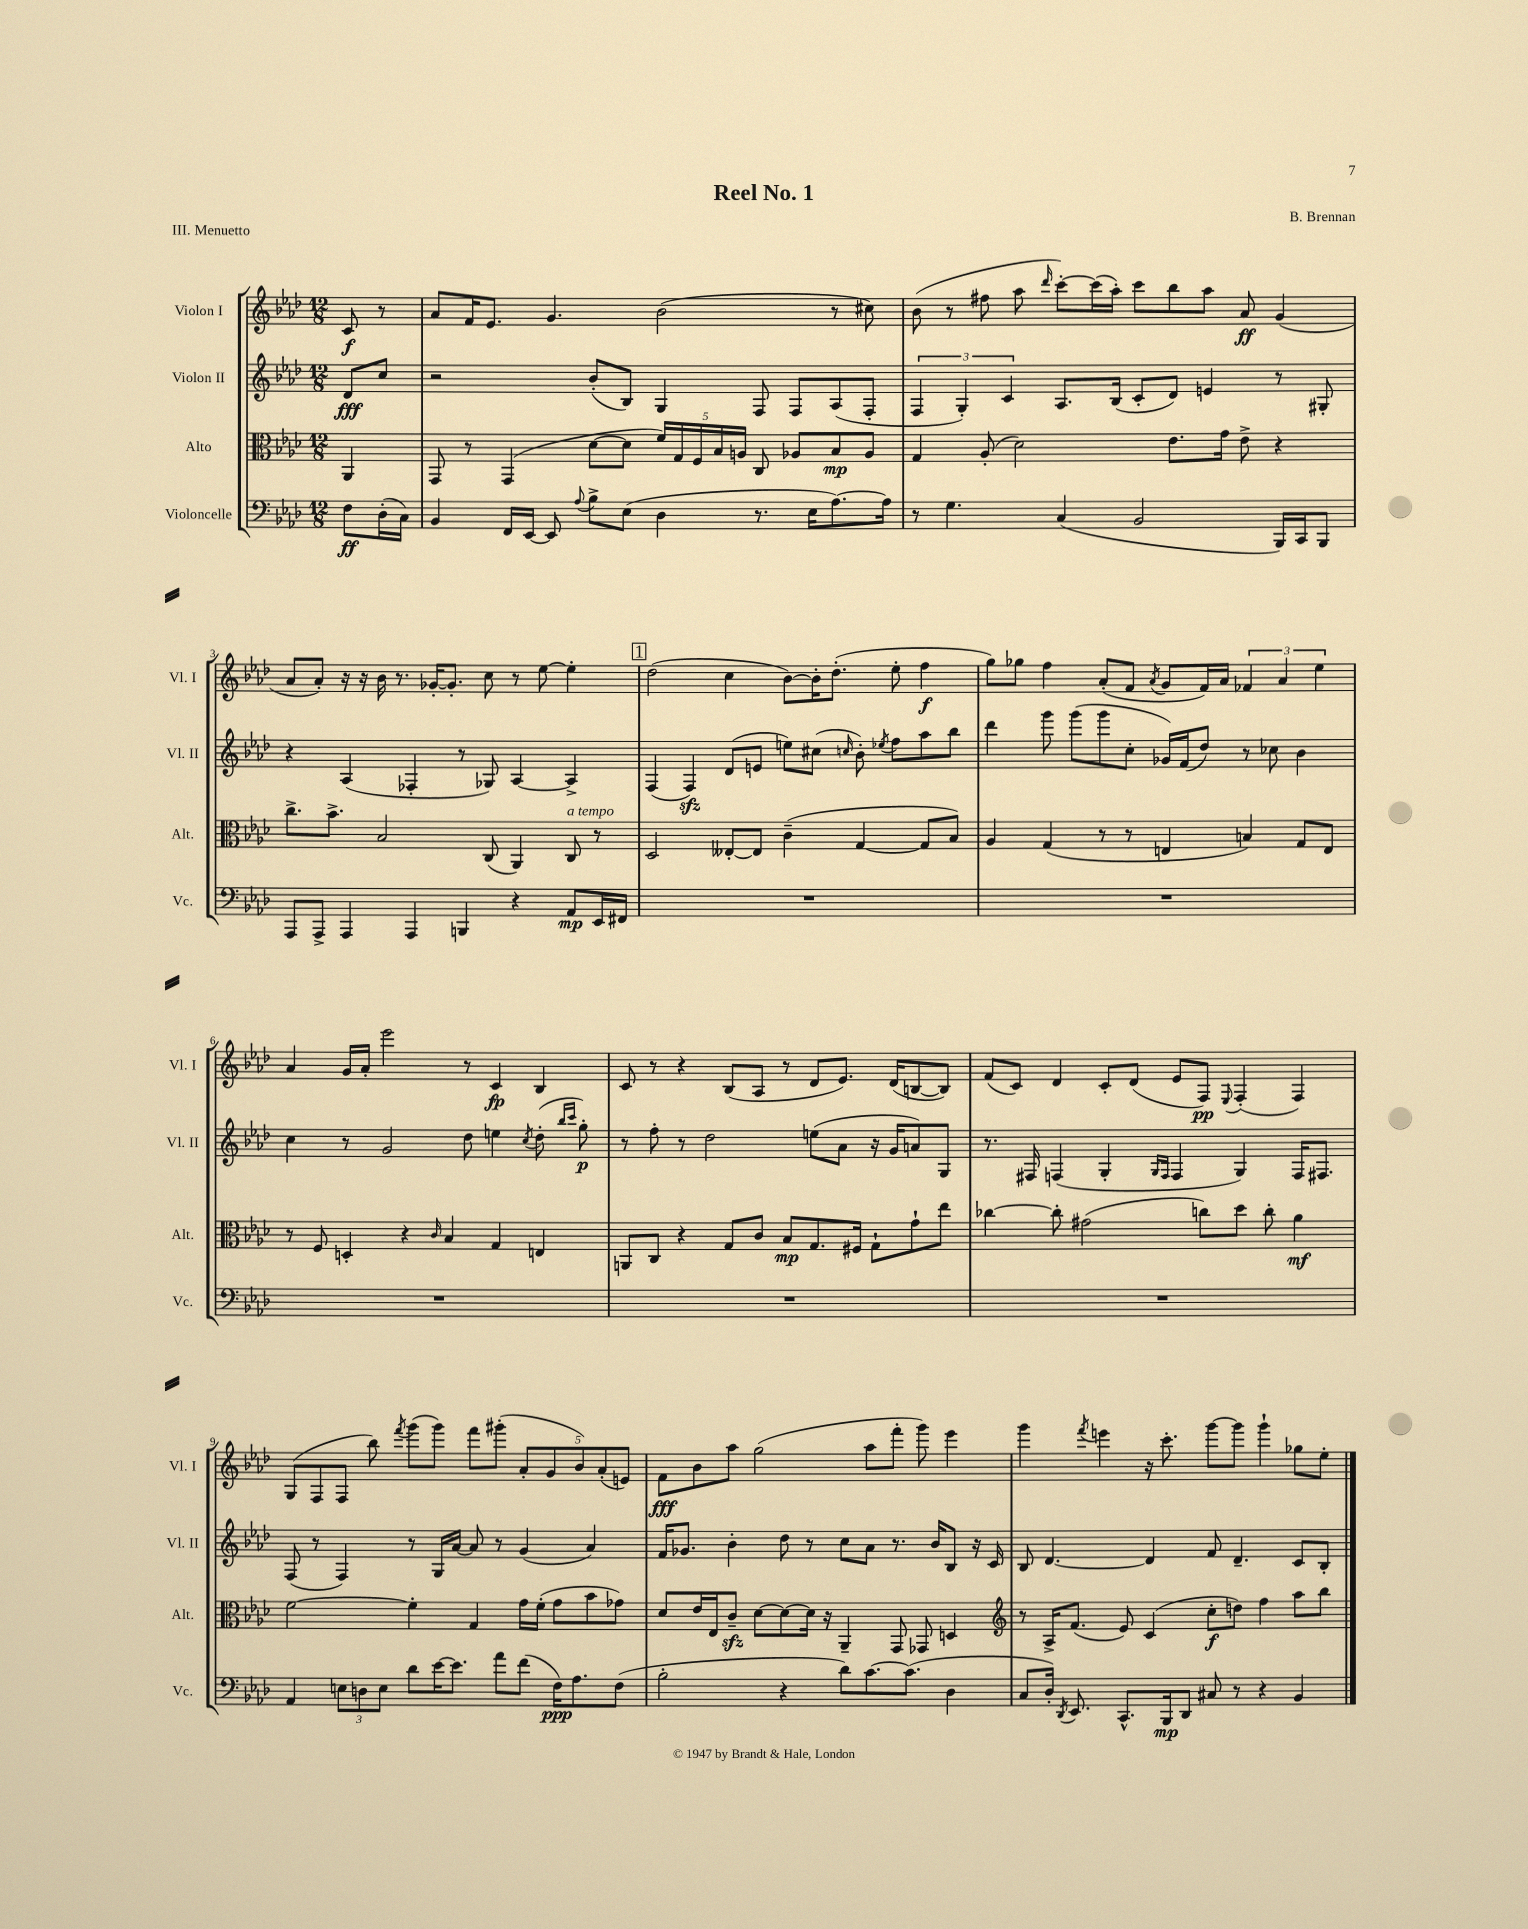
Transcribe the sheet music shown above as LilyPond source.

\header { title = "Reel No. 1" composer = "B. Brennan" piece = "III. Menuetto" }
<<
\new StaffGroup <<
\new Staff = "s0" \with { instrumentName = "Violon I" shortInstrumentName = "Vl. I" } {
    \clef treble \key aes \major \numericTimeSignature \time 12/8 \partial 4
    \autoBeamOff c'8\f r8 |
    aes'8[ f'16 ees'8.] g'4. bes'2( r8 cis''8) |
    bes'8( r8 fis''8 aes''8 \grace { des'''16 } c'''8[~-.) c'''16( aes''16]-.) c'''8[ bes''8 aes''8] aes'8\ff g'4( |
    aes'8[ aes'8]-.) r16 r16 bes'16 r8. ges'16[~-. ges'8.]-. c''8 r8 ees''8~ ees''4-. |
    \mark \markup { \box "1" } des''2( c''4 bes'8[~) bes'16-. des''8.]-.( ees''8-. f''4\f |
    g''8[) ges''8] f''4 aes'8[-.( f'8] \acciaccatura { aes'8 } g'8[ f'16) aes'16] \tuplet 3/2 { fes'4 aes'4 ees''4 } |
    aes'4 g'16[ aes'16]-. ees'''2 r8 c'4\fp bes4 |
    c'8 r8 r4 bes8[( aes8] r8 des'8[ ees'8.]) des'16[( b8~ b8]) |
    f'8[( c'8]) des'4 c'8[-. des'8]( ees'8[ f8]\pp) \appoggiatura { ees8 } f4-.( f4) |
    g8[( f8 f8] bes''8) \acciaccatura { f'''8 } g'''8[( g'''8]) f'''8[ gis'''8]-.( \tuplet 5/4 { aes'8[-. g'8 bes'8) aes'8-.( e'8]) } |
    f'8[\fff bes'8 aes''8] g''2( aes''8[ f'''8]-. g'''8) ees'''4 |
    g'''4 \acciaccatura { f'''8 } e'''4 r16 c'''8.-. g'''8[~ g'''8] g'''4-! ges''8[ ees''8]-. \bar "|." |
}
\new Staff = "s1" \with { instrumentName = "Violon II" shortInstrumentName = "Vl. II" } {
    \clef treble \key aes \major \numericTimeSignature \time 12/8 \partial 4
    \autoBeamOff des'8[\fff c''8] |
    r2 bes'8[-.( bes8]) g4 f8 f8[ aes8( f8]-. |
    \tuplet 3/2 { f4 g4-.) c'4 } aes8.[ bes16]( c'8[-. des'8]) e'4 r8 gis8-. |
    r4 aes4( fes4-. r8 ges8) aes4~ aes4-> |
    \mark \markup { \box "1" } f4( f4\sfz) des'8[( e'8] e''8[) cis''8]( \grace { c''16 } bes'8-.) \acciaccatura { ees''8 } f''8[ aes''8 bes''8] |
    des'''4 g'''8 g'''8[( g'''8 c''8]-. ges'16[) f'16( des''8]) r8 ces''8 bes'4 |
    c''4 r8 g'2 des''8 e''4 \acciaccatura { c''8 } des''8-.( \grace { bes''16[ c'''16] } g''8-.\p) |
    r8 f''8-. r8 des''2 e''8[( aes'8] r16 g'16[ a'8) g8] |
    r8. fis16 f4( g4-. \grace { g16[ f16] } f4 g4) f16[ fis8.] |
    f8( r8 f4) r8 g16[ aes'16]~ aes'8 r8 g'4( aes'4) |
    f'16[ ges'8.] bes'4-. des''8 r8 c''8[ aes'8] r8. bes'16[ bes8] r16 c'16 |
    bes8 des'4.~ des'4 f'8 des'4.-- c'8[ bes8]-. \bar "|." |
}
\new Staff = "s2" \with { instrumentName = "Alto" shortInstrumentName = "Alt." } {
    \clef alto \key aes \major \numericTimeSignature \time 12/8 \partial 4
    \autoBeamOff aes,4 |
    g,8 r8 g,4( des'8[~ des'8] \tuplet 5/4 { f'16[) g16 f16 bes16 a16] } c8 aes8[ bes8\mp aes8] |
    g4 aes8-.( des'2) ees'8.[ g'16] ees'8-> r4 |
    c''8.[-> bes'8.]-> bes2 c8( aes,4) c8^\markup { \italic "a tempo" } r8 |
    \mark \markup { \box "1" } des2 eeses8[~-. eeses8] c'4--( g4~ g8[ bes8]) |
    aes4 g4( r8 r8 e4 b4) g8[ e8] |
    r8 f8 d4-. r4 \grace { c'16 } bes4 g4 e4 |
    a,8[ c8] r4 g8[ c'8] bes8[\mp g8. fis16] g8[-! g'8-! ees''8] |
    ces''4~ ces''8-. gis'2( c''8[) des''8] c''8-. aes'4\mf |
    f'2~ f'4-. g4 g'16[ f'16]-.( g'8[ bes'8 ges'8]) |
    des'8[ ees'16 ees16 c'8]--\sfz des'8[~ des'8~ des'16] r16 aes,4-- g,8 ges,8 d4 |
    \clef treble r8 aes16[-> f'8.]( ees'8) c'4( c''8[-.\f d''8]) f''4 aes''8[ bes''8] \bar "|." |
}
\new Staff = "s3" \with { instrumentName = "Violoncelle" shortInstrumentName = "Vc." } {
    \clef bass \key aes \major \numericTimeSignature \time 12/8 \partial 4
    \autoBeamOff f8[\ff des16-.( c16]) |
    bes,4 f,16[ ees,16]~ ees,8 \appoggiatura { aes8 } bes8[-> ees8]( des4 r8. ees16[ aes8.~) aes16] |
    r8 g4. c4( bes,2 bes,,16[) c,16 bes,,8] |
    aes,,8[ aes,,8]-> aes,,4 aes,,4 b,,4 r4 aes,8[\mp ees,16 fis,16] |
    \mark \markup { \box "1" } R1. |
    R1. |
    R1. |
    R1. |
    R1. |
    aes,4 \tuplet 3/2 { e8[ d8 e8] } des'8[ ees'16~ ees'8.] aes'8[ f'8]( f16[\ppp) aes8. f8]( |
    bes2-. r4 des'8[) c'8.~ c'8.]( des4 |
    c8[ des16]-.) \acciaccatura { des,8 } ees,8. c,8.[-^ bes,,16\mp des,8] cis8 r8 r4 bes,4 \bar "|." |
}
>>
>>
